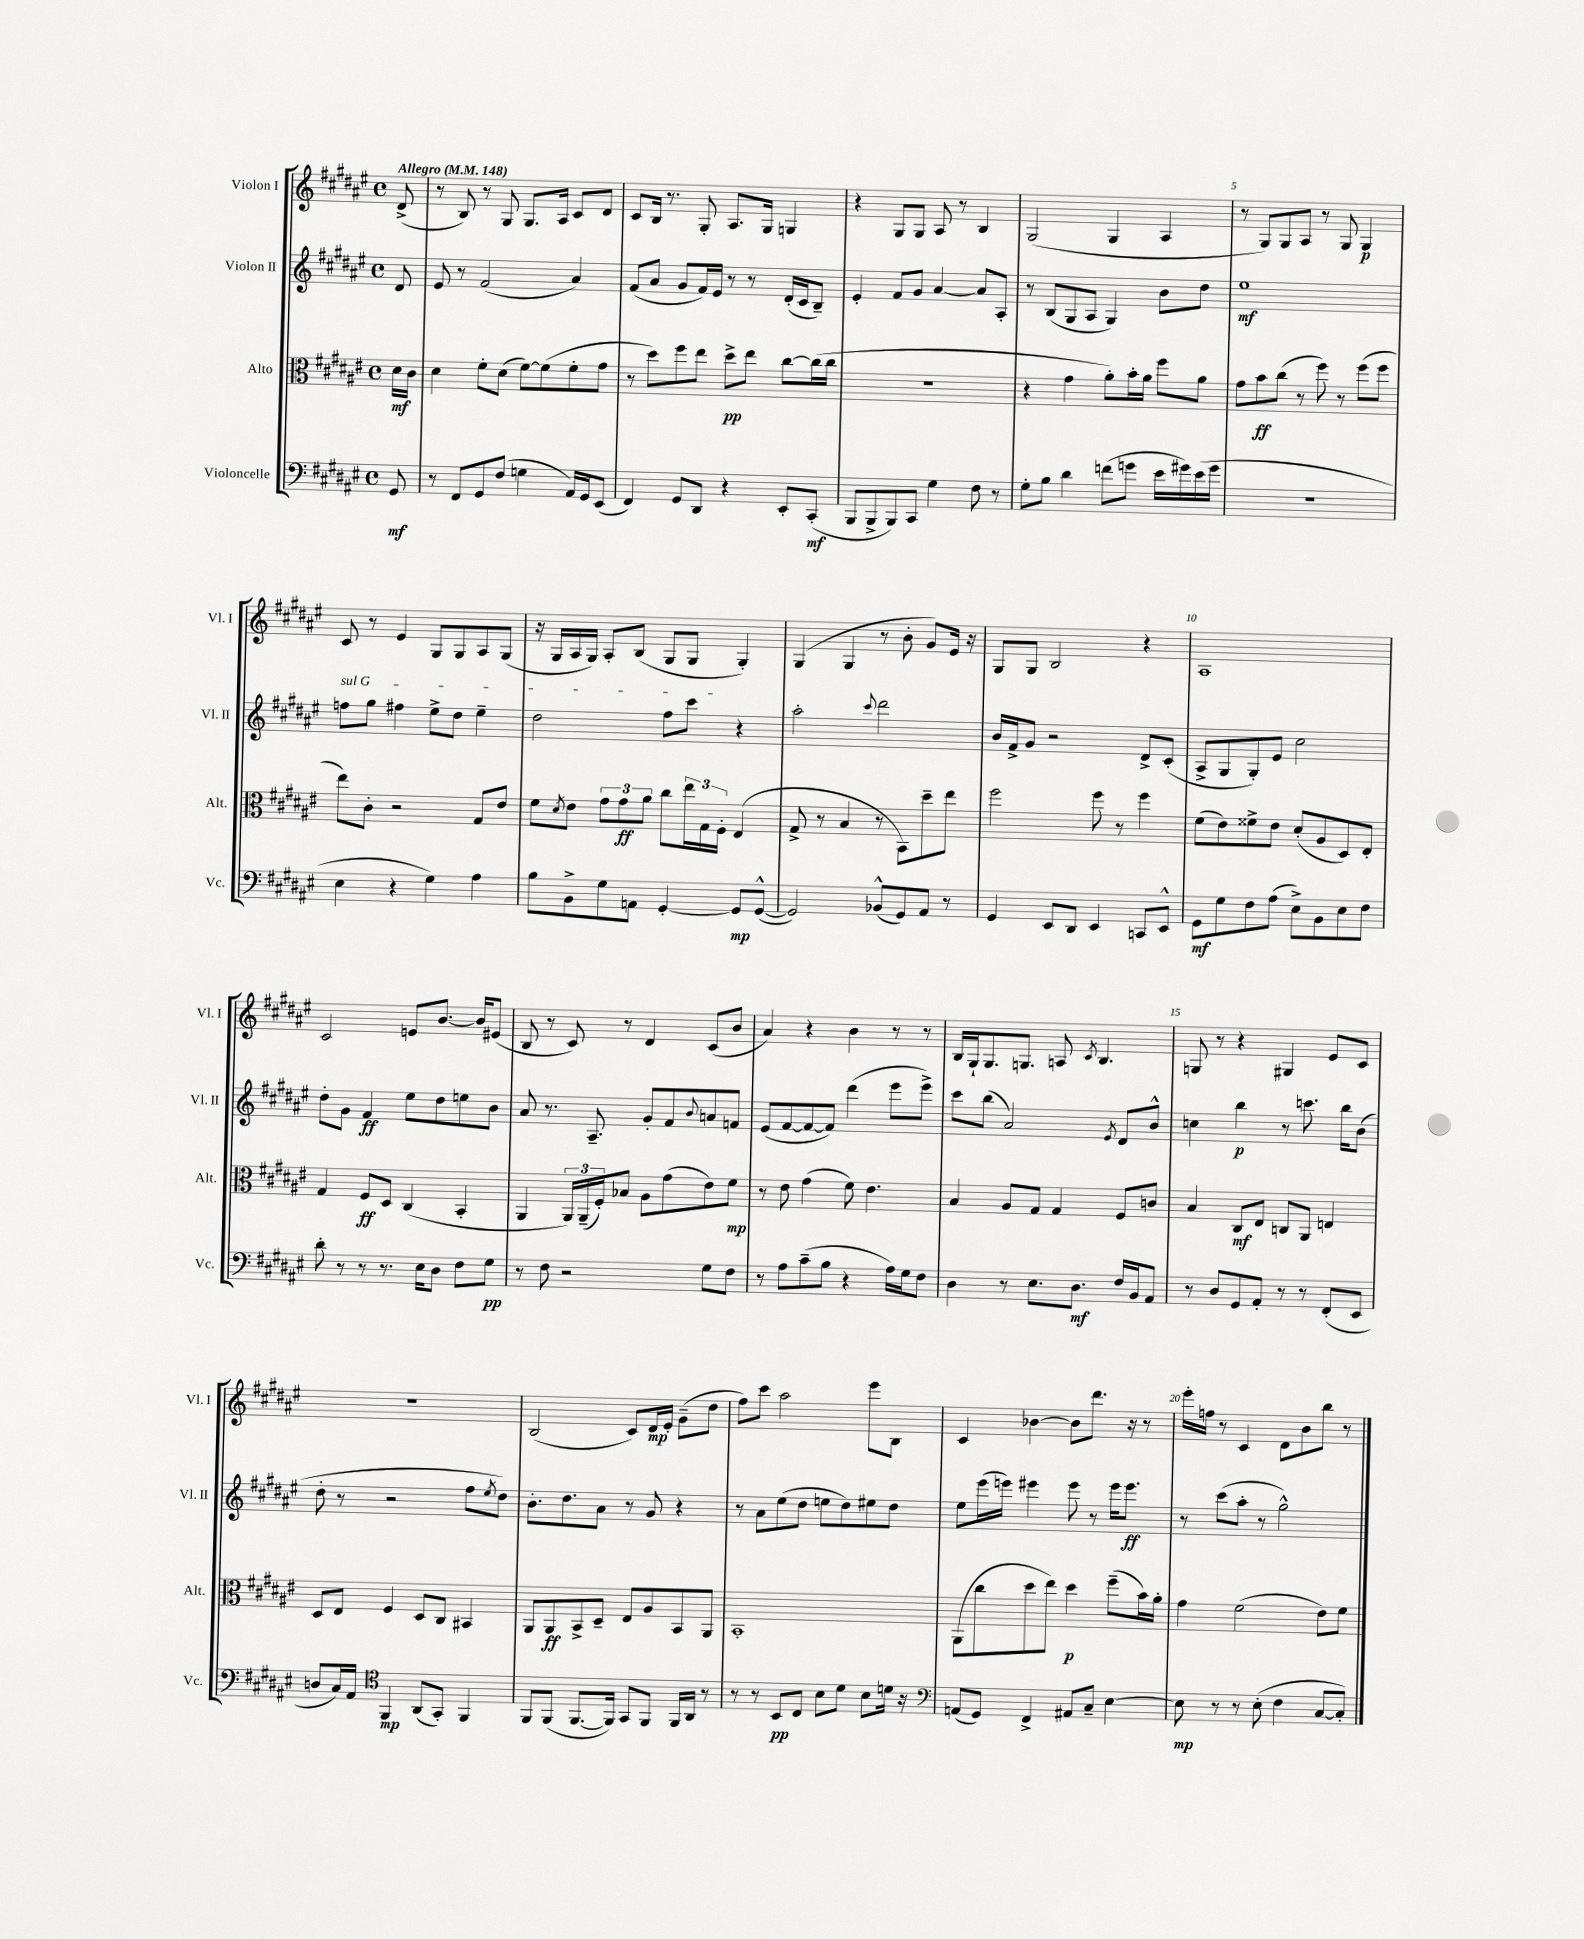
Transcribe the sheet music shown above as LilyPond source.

<<
\new StaffGroup <<
\new Staff = "s0" \with { instrumentName = "Violon I" shortInstrumentName = "Vl. I" } {
    \clef treble \key fis \major \defaultTimeSignature \time 4/4 \partial 8 \tempo "Allegro" 4 = 148
    dis'8->( |
    r8 b8) r8 gis8 gis8. ais16 cis'8 dis'8 |
    cis'8 b16 r8. gis8-. ais8. gis16 g4 |
    r4 gis8 gis8 ais8 r8 b4 |
    gis2( gis4 ais4 |
    r8 gis8) gis8 ais8 r8 gis8 gis4\p |
    cis'8 r8 eis'4 gis8 gis8 ais8 gis8( |
    r16 gis16 ais16 gis16) ais8-. b8( gis8 gis8 gis4-.) |
    gis4( gis4 r8 b'8-. gis'8) eis'16 r16 |
    gis8 gis8 b2 r4 |
    ais1 |
    cis'2 e'8 b'8.~ b'16 eis'8( |
    b8 r8 cis'8) r8 dis'4 cis'8( b'8 |
    ais'4) r4 b'4 r8 r8 |
    b16 gis16-! gis8. g8. a8 \acciaccatura { cis'8 } b4. |
    g8 r8 r4 gis4 eis'8 cis'8 |
    R1 |
    b2( cis'8) dis'16\mp eis'16-. gis'8--( dis''8 |
    fis''8) cis'''8 ais''2 eis'''8 b8 |
    cis'4 bes'4~ bes'8 dis'''8. r16 r8 |
    eis'''16-. f''16 r8 cis'4 dis'8 b'8 b''8 r8 \bar "|." |
}
\new Staff = "s1" \with { instrumentName = "Violon II" shortInstrumentName = "Vl. II" } {
    \clef treble \key fis \major \defaultTimeSignature \time 4/4 \partial 8
    dis'8 |
    eis'8 r8 fis'2( ais'4) |
    fis'8( ais'8 gis'8 fis'16) eis'16 r8 r8 dis'16-.( cis'16 b8--) |
    eis'4-. fis'8 gis'8 ais'4~ ais'8 ais8-. |
    r8 b8( gis8 ais8 gis4) b'8 dis''8 |
    eis''1\mf |
    \once \override TextSpanner.bound-details.left.text = \markup { \italic "sul G" } f''8\startTextSpan gis''8 fis''4 eis''8-> dis''8 eis''4-- |
    dis''2 fis''8 cis'''8\stopTextSpan r4 |
    ais''2-. \appoggiatura { cis'''8 } dis'''2 |
    b'16 fis'16-> gis'8 r2 dis'8-> cis'8-.( |
    ais8-> gis8 gis8-.) eis'8 cis''2 |
    dis''8-. gis'8 fis'4\ff eis''8 dis''8 e''8 b'8 |
    ais'8 r8. ais8.-- gis'8-. fis'8 \appoggiatura { b'8 } a'8 f'8 |
    eis'8( fis'8~ fis'8~ fis'8) dis'''4( eis'''8 eis'''8->) |
    cis'''8 b''8( ais'2) \acciaccatura { eis'8 } dis'8 b'8-^ |
    c''4 b''4\p r8 c'''8. b''16 b'8( |
    dis''8-. r8 r2 fis''8 \acciaccatura { eis''8 } dis''8) |
    b'8.-. dis''8. ais'8 r8 gis'8 r4 |
    r8 ais'8 eis''8( dis''8 e''8 dis''8) eis''8 dis''8 |
    eis''8 eis'''16( e'''16) eis'''4 eis'''8 r8 eis'''16 eis'''8.\ff |
    r8 cis'''8( ais''8-. r8 gis''2-^) \bar "|." |
}
\new Staff = "s2" \with { instrumentName = "Alto" shortInstrumentName = "Alt." } {
    \clef alto \key fis \major \defaultTimeSignature \time 4/4 \partial 8
    dis'16\mf cis'16 |
    dis'4 fis'8-. dis'8( fis'8~) fis'8( fis'8-. gis'8 |
    r8 dis''8) fis''8 eis''8 dis''8->\pp eis''8 cis''8~ cis''16( cis''16 |
    R1 |
    r4 gis'4 ais'8-.) b'16-. ais'16 fis''8 ais'8 |
    gis'8 b'8\ff cis''8( r8 fis''8) r8 fis''8( fis''8 |
    eis''8) cis'8-. r2 gis8 eis'8 |
    fis'8 \acciaccatura { dis'8 } eis'8 \tuplet 3/2 { gis'8 gis'8\ff ais'8 } cis''8 \tuplet 3/2 { eis''16 gis16 fis16-. } eis4( |
    gis8-> r8 b4 r8 b,8) dis''8-- eis''8 |
    fis''2 fis''8 r8 fis''4 |
    fis'8( eis'8) fisis'8-> eis'8 dis'8-.( ais8 dis8) eis8-. |
    gis4 fis8\ff dis8 cis4( b,4-. |
    ais,4 \tuplet 3/2 { ais,16) ais,16--( fis16-.) } bes8 ais8 gis'8( eis'8) fis'8\mp |
    r8 eis'8 gis'4( fis'8) eis'4. |
    b4 ais8 gis8 gis4 fis8 c'8 |
    b4 cis8\mf eis8 c8 ais,8 e4 |
    dis8 eis8 fis4 dis8 cis8 bis,4 |
    ais,8 ais,8\ff b,8-> dis8-- eis8 ais8 b,8 ais,8 |
    b,1-. |
    ais,8( cis''8 dis''8 eis''8) dis''4\p fis''8--( b'16) ais'16-. |
    gis'4 fis'2( eis'8) fis'8 \bar "|." |
}
\new Staff = "s3" \with { instrumentName = "Violoncelle" shortInstrumentName = "Vc." } {
    \clef bass \key fis \major \defaultTimeSignature \time 4/4 \partial 8
    gis,8\mf |
    r8 fis,8 gis,8 fis8( g4 ais,16) gis,16 eis,8( |
    fis,4) gis,8 dis,8 r4 eis,8-. cis,8-.\mf( |
    b,,8 b,,8-> b,,8) cis,8 gis4 fis8 r8 |
    gis8-. b8 dis'4 f'8( g'8 eis'16 gis'16) eis'16( gis'16 |
    R1 |
    eis4 r4 gis4) ais4 |
    b8 b,8-> gis8 a,8 gis,4~-. gis,8\mp gis,8~-^( |
    gis,2) bes,8-^( gis,8) ais,8 r8 |
    gis,4 eis,8 dis,8 eis,4 c,8 eis,8-^ |
    gis,8\mf gis8 fis8 ais8( eis8->) b,8 eis8 fis8 |
    dis'8-. r8 r8 r8. eis16 dis8 fis8 gis8\pp |
    r8 fis8 r2 gis8 fis8 |
    r8 ais8 cis'8--( b8 r4 ais16) gis16 fis8 |
    dis4 r8 eis8. dis8.\mf fis16 b,16 ais,8 |
    r8 dis8 gis,8 ais,8-. r8 r8 fis,8-.( eis,8 |
    d8 cis16) ais,16 \clef tenor fis,4\mp ais,8( gis,8-.) fis,4 |
    fis,8 fis,8( fis,8.~ fis,16) gis,8 fis,8 fis,16 ais,16 r8 |
    r8 r8 b,8\pp cis8 b8 dis'8 b8 d'16 r16 |
    \clef bass a,8( gis,8) fis,4-> ais,8 cis8-- eis4~ |
    eis8\mp r8 r8 eis8-.( fis4 cis8~ cis8-.) \bar "|." |
}
>>
>>
\layout { \context { \Score \override BarNumber.break-visibility = ##(#f #t #t) barNumberVisibility = #(every-nth-bar-number-visible 5) } }
